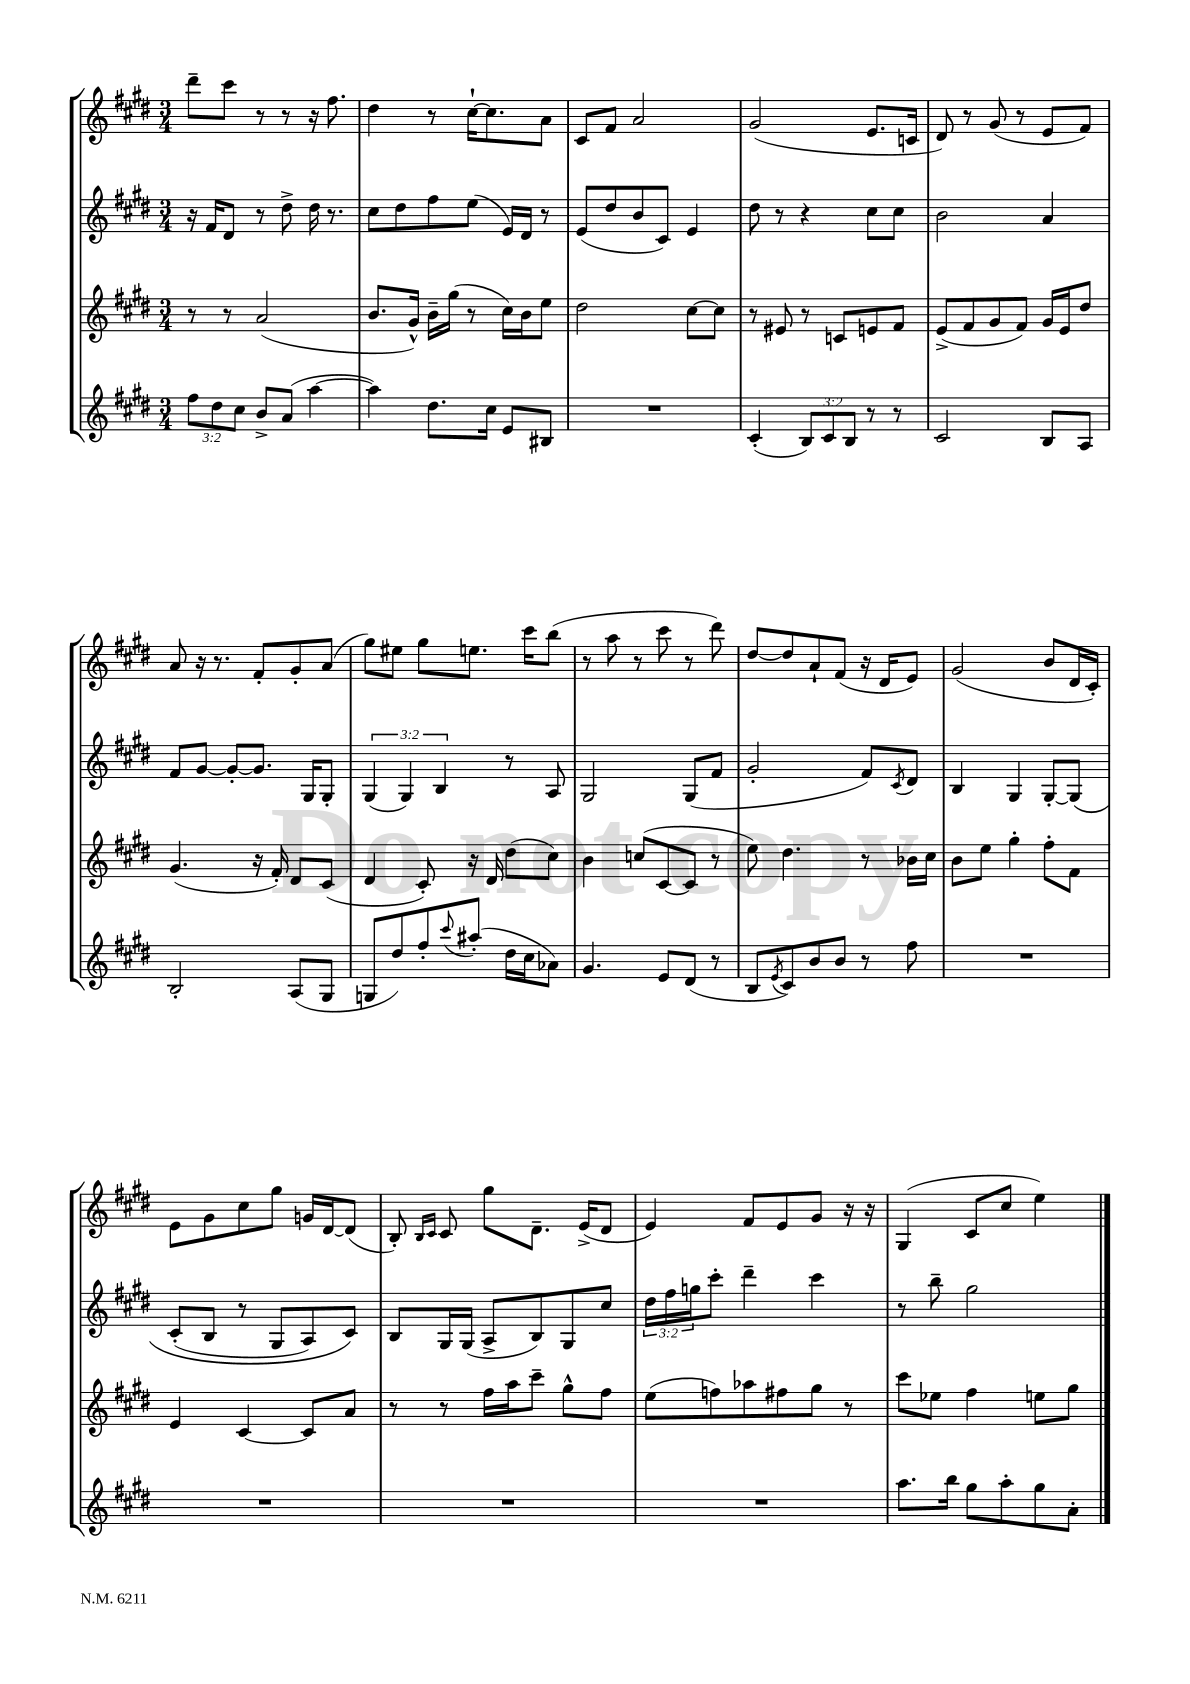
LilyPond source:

<<
\new StaffGroup <<
\new Staff = "s0" {
    \clef treble \key e \major \numericTimeSignature \time 3/4
    dis'''8-- cis'''8 r8 r8 r16 fis''8. |
    dis''4 r8 cis''16~-! cis''8. a'8 |
    cis'8 fis'8 a'2 |
    gis'2( e'8. c'16 |
    dis'8) r8 gis'8( r8 e'8 fis'8) |
    a'8 r16 r8. fis'8-. gis'8-. a'8( |
    gis''8) eis''8 gis''8 e''8. cis'''16 b''8( |
    r8 a''8 r8 cis'''8 r8 dis'''8) |
    dis''8~ dis''8 a'8-! fis'8( r16 dis'16 e'8) |
    gis'2( b'8 dis'16 cis'16-.) |
    e'8 gis'8 cis''8 gis''8 g'16 dis'16~ dis'8( |
    b8-.) \grace { b16 cis'16 } cis'8 gis''8 dis'8.-- e'16->( dis'8 |
    e'4) fis'8 e'8 gis'8 r16 r16 |
    gis4( cis'8 cis''8 e''4) \bar "|." |
}
\new Staff = "s1" {
    \clef treble \key e \major \numericTimeSignature \time 3/4 \override Staff.TupletNumber.text = #tuplet-number::calc-fraction-text
    r16 fis'16 dis'8 r8 dis''8-> dis''16 r8. |
    cis''8 dis''8 fis''8 e''8( e'16) dis'16 r8 |
    e'8( dis''8 b'8 cis'8) e'4 |
    dis''8 r8 r4 cis''8 cis''8 |
    b'2 a'4 |
    fis'8 gis'8~ gis'8~-. gis'8. gis16 gis8-. |
    \tuplet 3/2 { gis4( gis4) b4 } r8 a8 |
    gis2 gis8( fis'8 |
    gis'2-. fis'8) \acciaccatura { cis'8 } dis'8 |
    b4 gis4 gis8~-. gis8\( |
    cis'8-.( b8 r8 gis8 a8) cis'8\) |
    b8 gis16 gis16( a8-> b8) gis8 cis''8 |
    \tuplet 3/2 { dis''16 fis''16 g''16 } cis'''8-. dis'''4-- cis'''4 |
    r8 b''8-- gis''2 \bar "|." |
}
\new Staff = "s2" {
    \clef treble \key e \major \numericTimeSignature \time 3/4
    r8 r8 a'2( |
    b'8. gis'16-^) b'16-- gis''16( r8 cis''16) b'16 e''8 |
    dis''2 cis''8~ cis''8 |
    r8 eis'8 r8 c'8 e'8 fis'8 |
    e'8->( fis'8 gis'8 fis'8) gis'16 e'16 dis''8 |
    gis'4.( r16 fis'16-.) dis'8 cis'8( |
    dis'4 cis'8-.) r16 dis'16 dis''8( cis''8) |
    b'4 c''8( cis'8~ cis'8 r8 |
    e''8) dis''4. r8 bes'16 cis''16 |
    b'8 e''8 gis''4-. fis''8-. fis'8 |
    e'4 cis'4~ cis'8 a'8 |
    r8 r8 fis''16 a''16 cis'''8-- gis''8-^ fis''8 |
    e''8( f''8) aes''8 fis''8 gis''8 r8 |
    cis'''8 ees''8 fis''4 e''8 gis''8 \bar "|." |
}
\new Staff = "s3" {
    \clef treble \key e \major \numericTimeSignature \time 3/4 \override Staff.TupletNumber.text = #tuplet-number::calc-fraction-text
    \tuplet 3/2 { fis''8 dis''8 cis''8 } b'8-> a'8( a''4~ |
    a''4) dis''8. cis''16 e'8 bis8 |
    R2. |
    cis'4-.( \tuplet 3/2 { b8) cis'8 b8 } r8 r8 |
    cis'2 b8 a8 |
    b2-. a8( gis8 |
    g8 dis''8) fis''8-. \appoggiatura { cis'''8 } ais''8-.( dis''16 cis''16 aes'8) |
    gis'4. e'8 dis'8( r8 |
    b8 \acciaccatura { e'8 } cis'8) b'8 b'8 r8 fis''8 |
    R2. |
    R2. |
    R2. |
    R2. |
    a''8. b''16 gis''8 a''8-. gis''8 a'8-. \bar "|." |
}
>>
>>
\layout { \context { \Score \remove "Bar_number_engraver" } }
